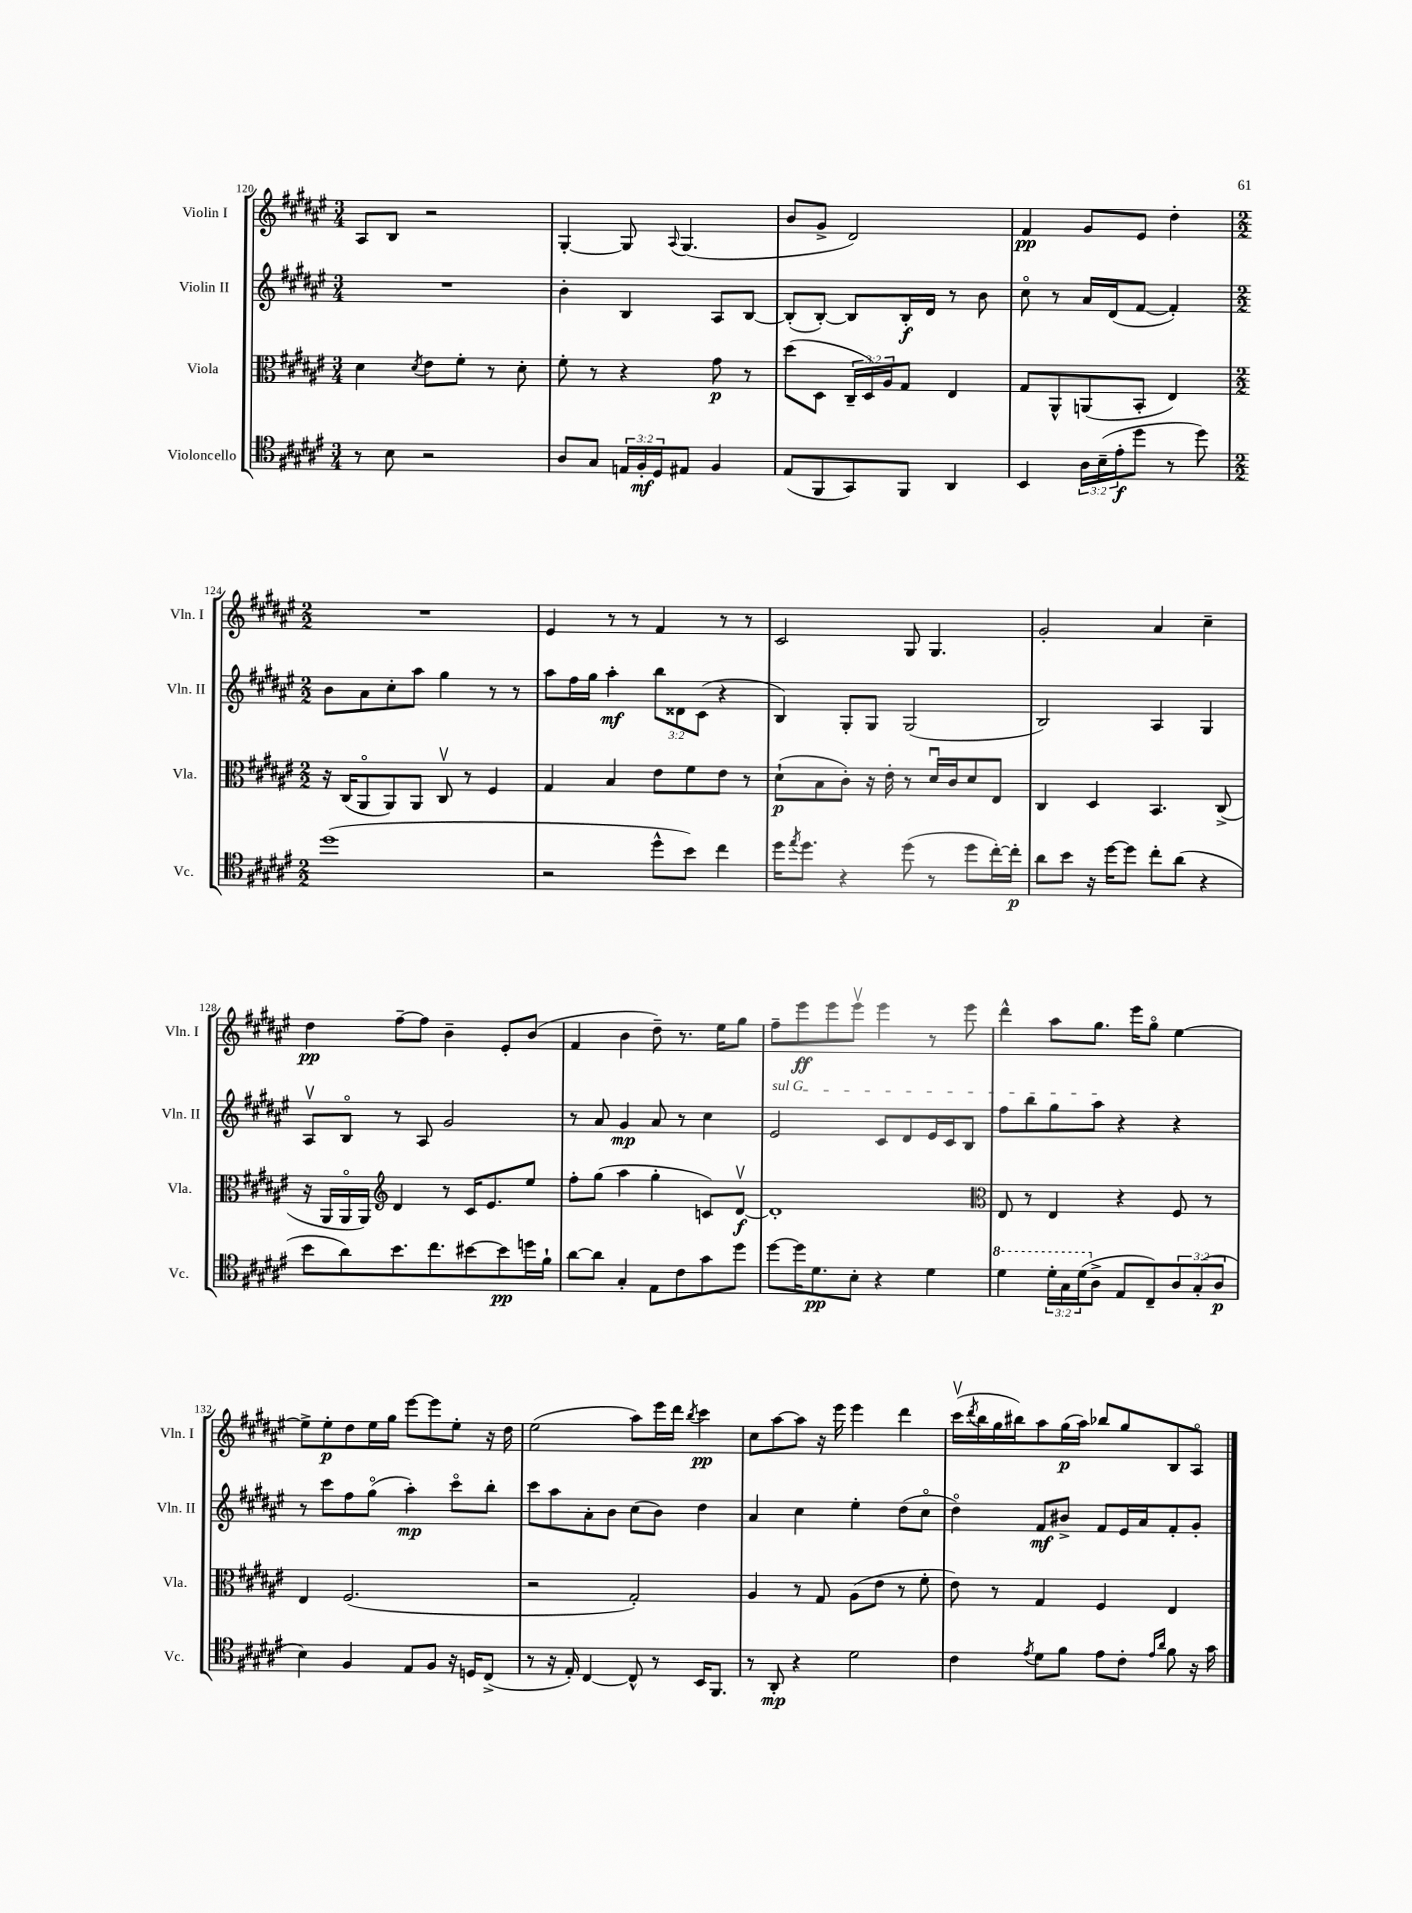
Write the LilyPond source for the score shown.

<<
\new StaffGroup <<
\new Staff = "s0" \with { instrumentName = "Violin I" shortInstrumentName = "Vln. I" } {
    \clef treble \key fis \major \numericTimeSignature \time 3/4
    ais8 b8 r2 |
    gis4~-. gis8 \appoggiatura { ais8 } gis4.( |
    b'8 gis'8-> dis'2) |
    fis'4\pp gis'8 eis'8 dis''4-. |
    \numericTimeSignature \time 2/2 R1 |
    eis'4 r8 r8 fis'4 r8 r8 |
    cis'2 gis8 gis4. |
    gis'2-. ais'4 cis''4-- |
    dis''4\pp fis''8~-- fis''8 b'4-- eis'8-. b'8( |
    fis'4 b'4 dis''8--) r8. eis''16 gis''8 |
    fis''8-- eis'''8\ff eis'''8 eis'''8\upbow eis'''4 r8 eis'''8 |
    dis'''4-^ ais''8 gis''8. eis'''16 gis''8\flageolet eis''4~ |
    eis''8-> eis''8-.\p dis''8 eis''16 gis''16 eis'''8~ eis'''8 eis''8-. r16 dis''16 |
    eis''2( ais''8) eis'''16 dis'''16 \acciaccatura { b''8 } cis'''4\pp |
    cis''8 ais''8~ ais''8 r16 eis'''16 eis'''4 dis'''4 |
    cis'''16\upbow( \acciaccatura { dis'''8 } b''16 gis''16 bis''16) ais''8 gis''16\p( ais''16) bes''8 gis''8 b8 ais8\flageolet \bar "|." |
}
\new Staff = "s1" \with { instrumentName = "Violin II" shortInstrumentName = "Vln. II" } {
    \clef treble \key fis \major \numericTimeSignature \time 3/4 \override Staff.TupletNumber.text = #tuplet-number::calc-fraction-text
    R2. |
    b'4-. b4 ais8 b8~ |
    b8-.( b8~-.) b8 b16-.\f dis'16 r8 b'8 |
    cis''8\flageolet r8 ais'16 dis'16( fis'8~ fis'4-.) |
    \numericTimeSignature \time 2/2 b'8 ais'8 cis''8-. ais''8 gis''4 r8 r8 |
    ais''8 fis''16 gis''16 ais''4-.\mf \tuplet 3/2 { b''8 disis'8 cis'8( } r4 |
    b4) gis8-. gis8 gis2( |
    b2) ais4 gis4 |
    ais8\upbow b8\flageolet r8 ais8 gis'2 |
    r8 ais'8 gis'4\mp ais'8 r8 cis''4 |
    \once \override TextSpanner.bound-details.left.text = \markup { \italic "sul G" } eis'2\startTextSpan cis'8 dis'8 eis'16 cis'16 b8 |
    fis''8 b''8 gis''8 ais''8\stopTextSpan r4 r4 |
    r8 cis'''8 fis''8 gis''8\flageolet( ais''4-.\mp) cis'''8\flageolet b''8-. |
    cis'''8 ais''8 ais'8-. b'8 cis''8( b'8) dis''4 |
    ais'4 cis''4 eis''4-. dis''8( cis''8\flageolet |
    dis''4\flageolet) fis'8\mf bis'8-> fis'8 eis'16 ais'16 fis'8-. gis'8-. \bar "|." |
}
\new Staff = "s2" \with { instrumentName = "Viola" shortInstrumentName = "Vla." } {
    \clef alto \key fis \major \numericTimeSignature \time 3/4 \override Staff.TupletNumber.text = #tuplet-number::calc-fraction-text
    dis'4 \acciaccatura { dis'8 } eis'8 fis'8-. r8 dis'8-. |
    fis'8-. r8 r4 gis'8\p r8 |
    dis''8( dis8 \tuplet 3/2 { cis16-- dis16) ais16 } gis8 eis4 |
    gis8 ais,8-^ a,8( b,8-. eis4) |
    \numericTimeSignature \time 2/2 r16 cis16( ais,8\flageolet ais,8) ais,8 cis8\upbow r8 fis4 |
    gis4 b4 eis'8 fis'8 eis'8 r8 |
    dis'8-!\p( b8 cis'8-.) r16 eis'16-. r8 dis'16\downbow cis'16 dis'8 eis8 |
    cis4 dis4 b,4. cis8->( |
    r16 ais,16 ais,16\flageolet ais,16) \clef treble dis'4 r8 cis'16 eis'8. eis''8 |
    fis''8-. gis''8( ais''4 gis''4-. c'8) dis'8~\upbow\f |
    dis'1-. |
    \clef alto eis8 r8 eis4 r4 fis8 r8 |
    eis4 fis2.( |
    r2 gis2-.) |
    ais4 r8 gis8 ais8( eis'8 r8 fis'8-. |
    eis'8) r8 gis4 fis4 eis4 \bar "|." |
}
\new Staff = "s3" \with { instrumentName = "Violoncello" shortInstrumentName = "Vc." } {
    \clef tenor \key fis \major \numericTimeSignature \time 3/4 \override Staff.TupletNumber.text = #tuplet-number::calc-fraction-text
    r8 b8 r2 |
    ais8 gis8 \tuplet 3/2 { e16 fis16-.\mf dis16 } eis8 fis4 |
    eis8( fis,8 gis,8) fis,8 ais,4 |
    b,4 \tuplet 3/2 { ais16 b16--( eis'16-.\f } dis''8 r8 dis''8) |
    \numericTimeSignature \time 2/2 dis''1( |
    r2 dis''8-^ b'8) cis''4 |
    dis''16 \acciaccatura { eis''8 } dis''8. r4 dis''8( r8 dis''8 cis''16~-.) cis''16-.\p |
    ais'8 b'8 r16 dis''16~ dis''8 cis''8-. ais'8( r4 |
    b'8 ais'8) b'8. cis''8. bis'8~ bis'8\pp d''16 fis'16-! |
    ais'8~ ais'8 gis4-. eis8 cis'8 gis'8 dis''8 |
    dis''8~ dis''16 dis'8.\pp b8-. r4 dis'4 |
    \ottava #1 dis''4 \tuplet 3/2 { dis''16-. gis'16 dis''16( \ottava #0 } ais8-> eis8 cis8--) \tuplet 3/2 { ais8 gis8-.( ais8\p } |
    b4) fis4 eis8 fis8 r16 d16 cis8->( |
    r8 r16 eis16-.) cis4~ cis8-^ r8 b,16 fis,8. |
    r8 ais,8-.\mp r4 dis'2 |
    cis'4 \acciaccatura { eis'8 } dis'8 fis'8 eis'8 cis'8-. \grace { eis'16 ais'16 } fis'8 r16 gis'16 \bar "|." |
}
>>
>>
\layout { \context { \Score currentBarNumber = #120 } }
